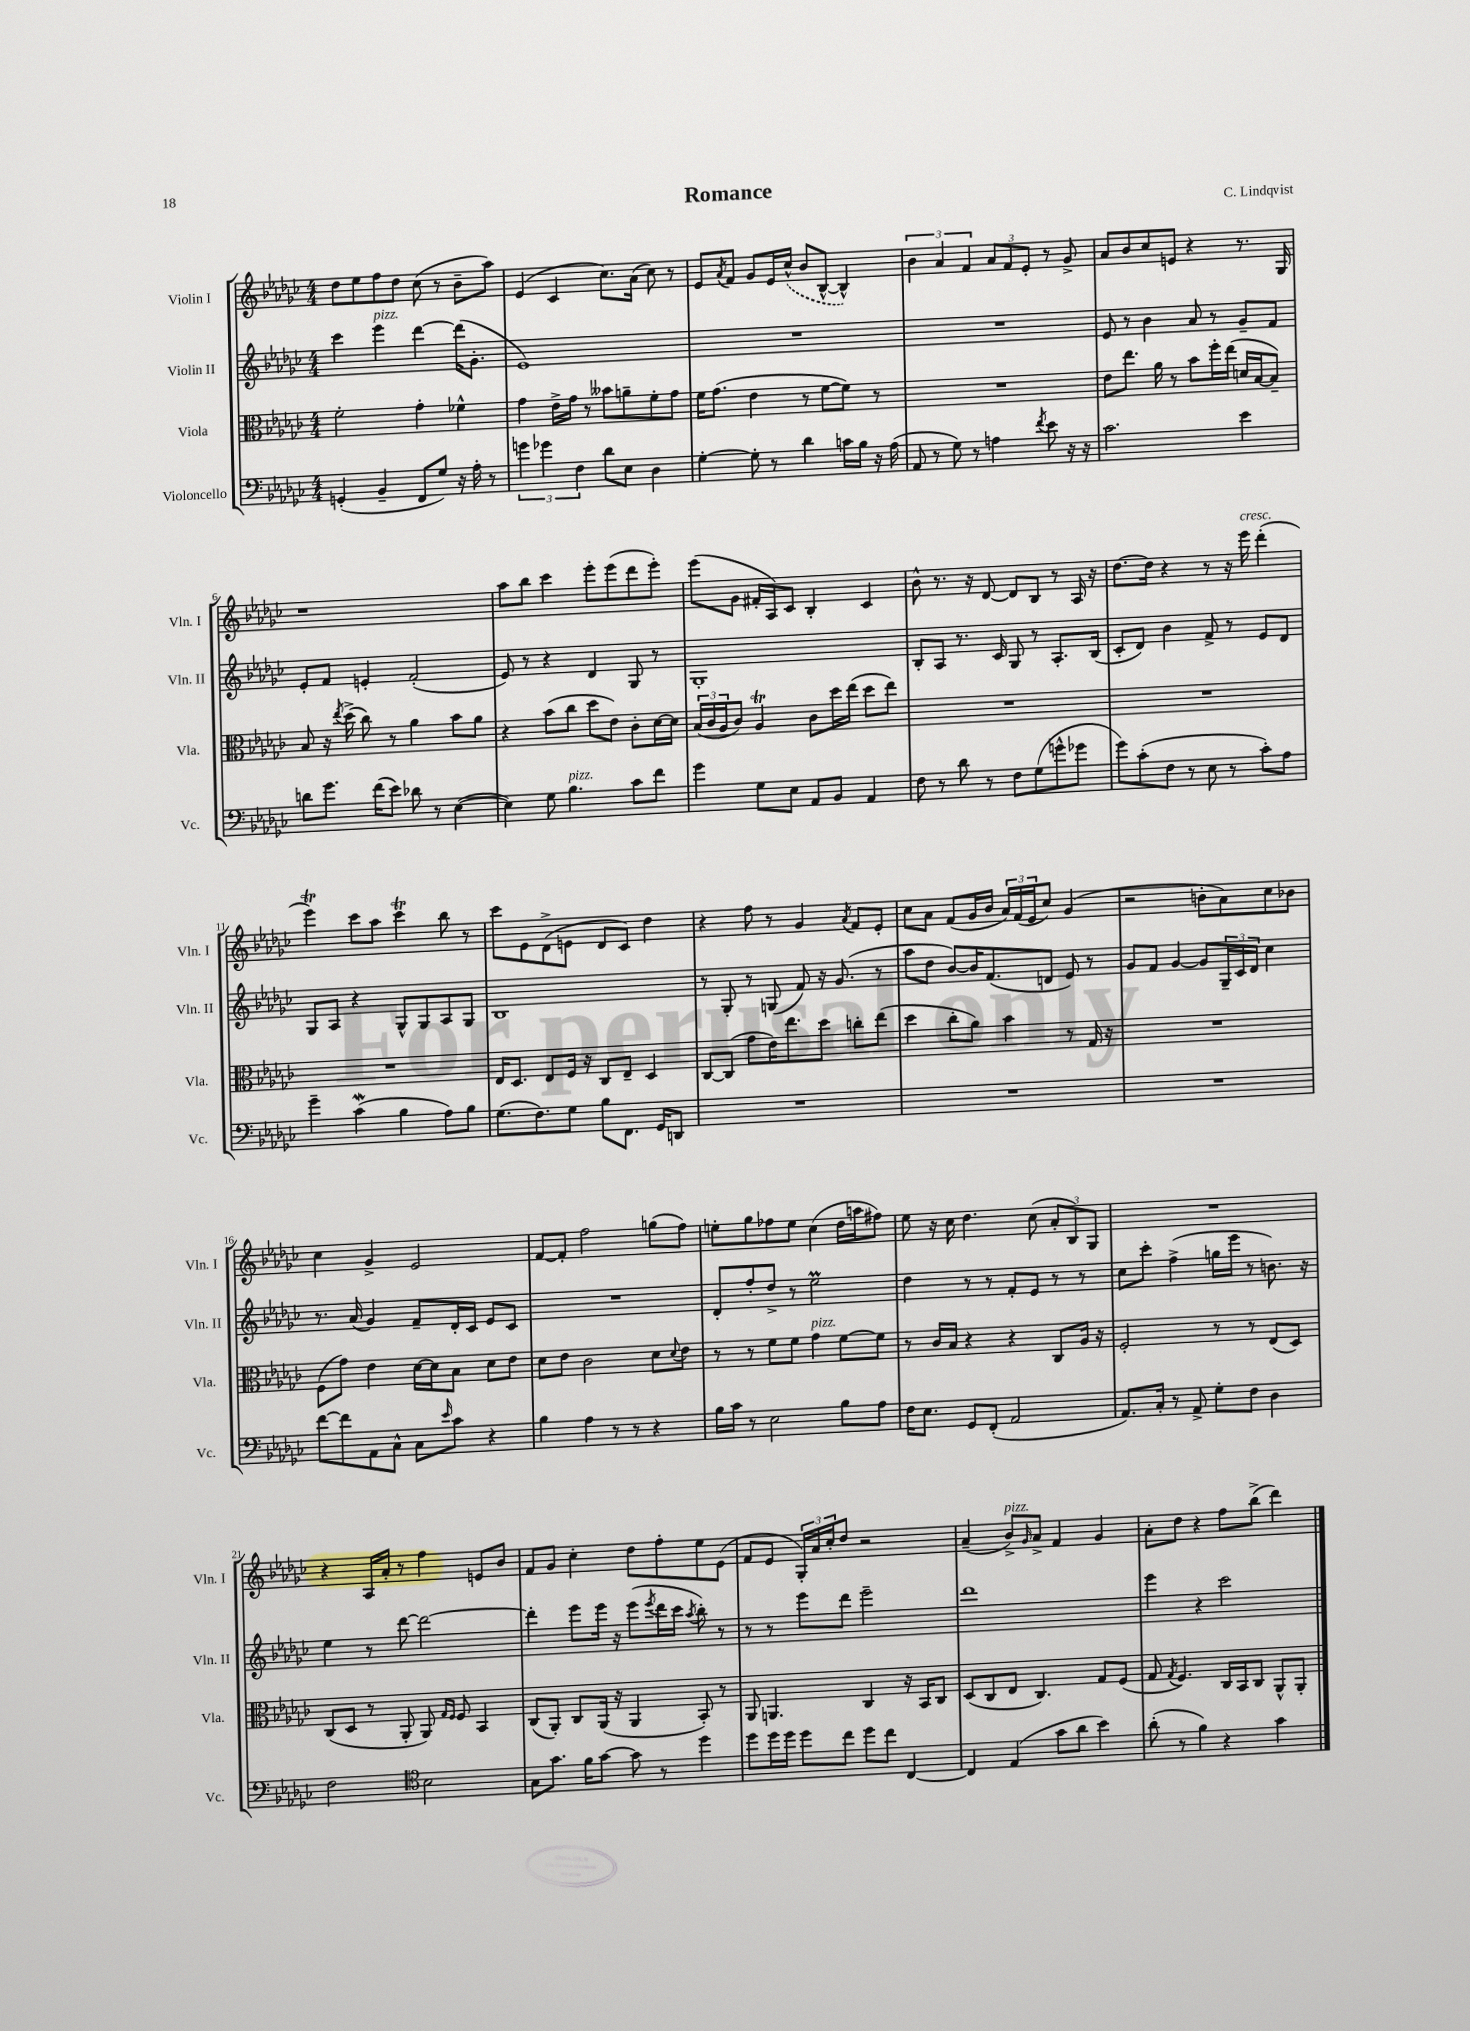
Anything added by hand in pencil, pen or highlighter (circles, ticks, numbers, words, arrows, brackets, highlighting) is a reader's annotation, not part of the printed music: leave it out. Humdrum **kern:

**kern	**kern	**kern	**kern
*part4	*part3	*part2	*part1
*staff4	*staff3	*staff2	*staff1
*I"Violoncello	*I"Viola	*I"Violin II	*I"Violin I
*I'Vc.	*I'Vla.	*I'Vln. II	*I'Vln. I
*clefF4	*clefC3	*clefG2	*clefG2
*k[b-e-a-d-g-c-]	*k[b-e-a-d-g-c-]	*k[b-e-a-d-g-c-]	*k[b-e-a-d-g-c-]
*M4/4	*M4/4	*M4/4	*M4/4
=1	=1	=1	=1
(4GGn'/	2f'\	4ccc-\	8dd-\L
.	.	.	8ee-\
!	!	!LO:TX:a:i:t=pizz.	!
4BB-~/	.	4eee-\	8ff\
.	.	.	8dd-\J
8FF/L	4g-'\	[4ddd-\	(8cc-\
8G-/J)	.	.	8r
16r	4f-X^^\	(16ddd-\KL]	8b-~\L
16A-'\	.	8.g-'\J	.
8r	.	.	8aa-\J)
=2	=2	=2	=2
6gn\	4g-\	1e-)	(4e-/
6g-X\	.	.	.
.	16e-^\LL	.	4c-/
.	16g-\JJ	.	.
6F\	.	.	.
.	8r	.	.
8d-\L	8b--X\L	.	8.cc-\L)
8E-\J	8an~\	.	.
.	.	.	(16a-\Jk
4D-\	8f'\	.	8cc-\)
.	8g-\J	.	8r
=3	=3	=3	=3
[4G-'\	16f\KL	1r	8e-/L
.	(8.g-\J	.	.
.	.	.	8qa-/
.	.	.	8f/J
8G-'\]	4e-\	.	8g-/L
8r	.	.	16e-/L
.	.	.	(16cc-^^/JJ
4d-\	8r	.	8b-/L
.	[8f\L	.	[8B-^^/J
16cn\LL	8f\J])	.	4B-^^/])
16B-\JJ	.	.	.
16r	8r	.	.
(16A-\	.	.	.
=4	=4	=4	=4
8AA-/	1r	1r	6b-\
8r	.	.	.
.	.	.	6a-/
8G-\)	.	.	.
.	.	.	6f/
8r	.	.	.
4An\	.	.	12a-/L
.	.	.	12f/
.	.	.	12e-'/J
8qf/	.	.	.
8e-\	.	.	8r
16r	.	.	8g-^/
16r	.	.	.
=5	=5	=5	=5
2.c-\	8e-\L	8e-/	8a-/L
.	8.ee-\J	8r	8b-/
.	.	4b-\	8cc-/
.	16a-\	.	.
.	8r	.	8en/J
.	8b-\L	8a-/	4r
.	16ff'\L	8r	.
.	(16ee-\JJ	.	.
4e-\	16dn/LL	8g-~/L	8.r
.	[16B-/J	.	.
.	8B-~/J])	8f/J	.
.	.	.	16G-/
!!LO:LB:g=z
=6	=6	=6	=6
8dn\L	8B-/	8e-'/L	1r
8.g-\J	16r	8f/J	.
.	8qee-/	.	.
.	(16dd-^\	.	.
.	8cc-\)	4en'/	.
(16f\KL	.	.	.
8e-\J)	8r	.	.
8d-X\	4a-\	(2f'/	.
8r	.	.	.
([4E-\	8b-\L	.	.
.	8a-\J	.	.
=7	=7	=7	=7
4E-\])	4r	8e-/)	8aa-\L
.	.	8r	8bb-\J
8G-\	(8b-\L	4r	4ccc-\
!LO:TX:a:i:t=pizz.	!	!	!
4.B-\	8cc-\J	.	.
.	8dd-\L	4d-/	8eee-'\L
.	8e-\J)	.	(8eee-\
8c-\L	8c-'\L	8G-/	8ddd-\
8f\J	[16d-\L	8r	8eee-'\J)
.	16d-\JJ]	.	.
=8	=8	=8	=8
4g-\	(24B-/LL	1G-'	(8eee-\L
.	24c-/	.	.
.	24A-/J	.	.
.	8c-/J)	.	8g-\J
8G-\L	4A-T/	.	16f#X'/LL
.	.	.	16A-/J)
8E-\J	.	.	8c-/J
8AA-/L	8c-\L	.	4B-'/
8BB-/J	16dd-\L	.	.
.	(16ee-\JJ	.	.
4AA-/	8dd-\L	.	4c-/
.	8ee-\J)	.	.
=9	=9	=9	=9
8F\	1r	8B-'/L	8b-^^\
8r	.	8A-/J	8.r
8d-\	.	8.r	.
.	.	.	16r
8r	.	.	[8d-/
.	.	16c-/	.
8F\L	.	8G-/	8d-/L]
(8G-\	.	8r	8B-/J
8gn^^\	.	8.A-'/L	8r
8g-X\J	.	.	16A-/
.	.	(16B-/Jk	16r
=10	=10	=10	=10
8g-\L)	1r	8c-'/L	[8.dd-\L
(8c-'\	.	8d-/J)	.
.	.	.	16dd-\Jk]
8F\J	.	4b-\	4r
8r	.	.	.
8E-\	.	8f^/	8r
8r	.	8r	16r
!	!	!	!LO:TX:a:i:t=cresc.
.	.	.	16eee-\
8c-'\L)	.	8e-/L	(4ddd-'\
8A-\J	.	8d-/J	.
!!LO:LB:g=z
=11	=11	=11	=11
4g-~\	1r	8G-/L	4eee-T\)
.	.	8A-/J	.
(4c-w\	.	4r	8ccc-\L
.	.	.	8aa-\J
4B-\	.	8G-^^/L	4ccc-T\
.	.	8G-/	.
8A-\L)	.	8A-/	8bb-\
8B-\J	.	8G-/J	8r
=12	=12	=12	=12
(8.G-\L	16E-/KL	1B-	8ccc-\L
.	8.D-/J	.	.
.	.	.	8e-\
8.F\)	.	.	.
.	8E-/L	.	(8d-^\
8G-\J	16F/Jk	.	8en\J
.	16r	.	.
8B-\L	8C-/L	.	8d-/L
8.FF\J	8E-~/J	.	8c-/J)
.	4D-/	.	4dd-\
16GG-/KL	.	.	.
8DDn/J	.	.	.
=13	=13	=13	=13
1r	[8C-/L	8r	4r
.	(8C-/J]	8G-'/	.
.	8g-\L	8r	8ff\
.	16e-\K)	(8Gn/	8r
.	8.ee-\	.	.
.	.	8f/)	4g-/
.	8dd-\J	16r	.
.	.	(8.g-/	.
.	.	.	8qa-/
.	8ccn'\L	.	8f/L
.	(8ee-\J	8r	8e-'/J
=14	=14	=14	=14
1r	4dd-\	8aa-\L	8cc-\L
.	.	8dd-\J	8a-\J
.	8cc-'\L	[8b-/L)	(8f/L
.	8a-\J)	16b-/K]	16g-/L
.	.	(8.f/	16b-/JJ
.	4b-\	.	24a-/LL)
.	.	.	(24f/
.	.	.	24e-/J
.	.	8dn/J	8cc-/J)
.	8r	8e-/)	(4g-/
.	16G-/	8r	.
.	16r	.	.
=15	=15	=15	=15
1r	1r	8g-/L	2r
.	.	8f/J	.
.	.	[4g-/	.
.	.	8g-/L]	8bn'\L
.	.	24G-~/L	8a-\)
.	.	24c-/	.
.	.	24d-/JJ	.
.	.	4cc-\	8cc-\
.	.	.	8b-X\J
!!LO:LB:g=z
=16	=16	=16	=16
[8f\L	(8F\L	8.r	4cc-\
8f\]	8g-\J)	.	.
.	.	(16a-/	.
8AA-\	4e-\	4g-/)	4g-^/
8C-^^\J	.	.	.
8C-\L	[16d-\LL	8f~/L	2e-/
.	16d-\J]	.	.
16qqe-/	.	.	.
8c-\J	8B-\J	16d-'/L	.
.	.	16c-/JJ	.
4r	8d-\L	8e-/L	.
.	8e-\J	8c-/J	.
=17	=17	=17	=17
4B-\	8d-\L	1r	[8f/L
.	8e-\J	.	8f'/J]
4A-\	2c-\	.	2ff\
8r	.	.	.
8r	.	.	.
4r	8d-\L	.	(8ggn\L
.	8qqd-/	.	.
.	8e-\J	.	8ff\J)
=18	=18	=18	=18
16B-\LL	8r	8d-'/L	8een'\L
16c-\JJ	.	.	.
8r	8r	8ff'/	8gg-\
2E-\	8f\L	8dd-^/J	8ff-X\
.	8f\J	8r	8ee\J
!	!LO:TX:a:i:t=pizz.	!	!
.	4g-\	2ee-M\	(4cc-\
8B-\L	[8f\L	.	16dd-\LL
.	.	.	16aan\J
8A-\J	8f\J]	.	8ff#X\J)
=19	=19	=19	=19
16F\KL	8r	4dd-\	8ee-\
8.E-\J	.	.	.
.	16c-/LL	.	16r
.	16B-/JJ	.	16cc-\
8GG-/L	4r	8r	4.dd-\
(8FF'/J	.	8r	.
2AA-/	4r	8f'/L	.
.	.	8e-/J	(8cc-\
.	8C-/L	8r	12a-'/L
.	.	.	12B-/)
.	16A-/Jk	8r	.
.	.	.	12G-/J
.	16r	.	.
=20	=20	=20	=20
8.AA-/L)	2F'/	8cc-\L	1r
.	.	8ccc-'\J	.
16C-'/Jk	.	.	.
8r	.	(4ff^\	.
8AA-^/	.	.	.
8G-'\L	8r	16ggn\LL	.
.	.	16eee-\JJ	.
8F\J	8r	8r	.
4D-\	(8E-/L	8.bn\)	.
.	8D-/J)	.	.
.	.	16r	.
!!LO:LB:g=z
=21	=21	=21	=21
2F\	(8C-/L	4ee-\	4r
.	8D-/J	.	.
.	8r	8r	16A-/LL
.	.	.	16a-'/JJ
.	8AA-'/	[8ddd-\	8r
*clefC4	*	*	*
2B-\	8AA-/)	2ddd-\_	4ff\
.	16qqG-/LL	.	.
.	16qqF/JJ	.	.
.	8F/	.	.
.	4BB-/	.	8en/L
.	.	.	8b-/J
=22	=22	=22	=22
8G-\L	(8C-/L	4ddd-'\]	8f/L
8.g-\J	8AA-'/J)	.	8g-/J
.	8C-/L	8eee-\L	4cc-'\
16f\KL	.	.	.
[8g-\J	(16AA-/Jk	16eee-\Jk	.
.	16r	16r	.
8g-\]	4AA-/	(8eee-\L	8dd-\L
.	.	8qeee-/	.
8r	.	16ddd-\L	8ff'\
.	.	16ccc-\JJ	.
.	.	8qaa-/	.
4dd-\	8BB-'/)	8bb-'\)	8ee-\
.	8r	8r	(8e-\J
=23	=23	=23	=23
8dd-\L	8AA-/	8r	8f/L
16dd-\L	4.AAn/	8r	8e-/J
16dd-\JJ	.	.	.
8dd-\L	.	8eee-\L	24G-'/LL)
.	.	.	24a-/
.	.	.	24cc-'/J
8cc-\J	.	8ddd-\J	8dd-/J
8dd-\L	4C-/	2eee-~\	2r
8cc-\J	.	.	.
[4C-/	16r	.	.
.	16BB-/KL	.	.
.	8C-/J	.	.
=24	=24	=24	=24
4C-/]	(8D-/L	1ddd-	(4a-~/
.	8C-/	.	.
!	!	!	!LO:TX:a:i:t=pizz.
(4E-/	8E-/J	.	8b-^/L)
.	.	.	16qqg-/
.	4.C-/)	.	8a-^/J
8g-\L	.	.	4f/
8a-\J	.	.	.
4b-\)	8G-/L	.	4g-/
.	(8F/J	.	.
=25	=25	=25	=25
(8a-'\	8G-/	4eee-\	8a-'\L
.	8qG-/	.	.
8r	4.F/)	.	8dd-\J
4f\)	.	4r	4r
4r	16C-/LL	2ccc-\	8ff\L
.	16BB-/J	.	.
.	8C-/J	.	(8bb-^\J
4g-\	8AA-^^/L	.	4ddd-\)
.	8AA-'/J	.	.
==	==	==	==
*-	*-	*-	*-
